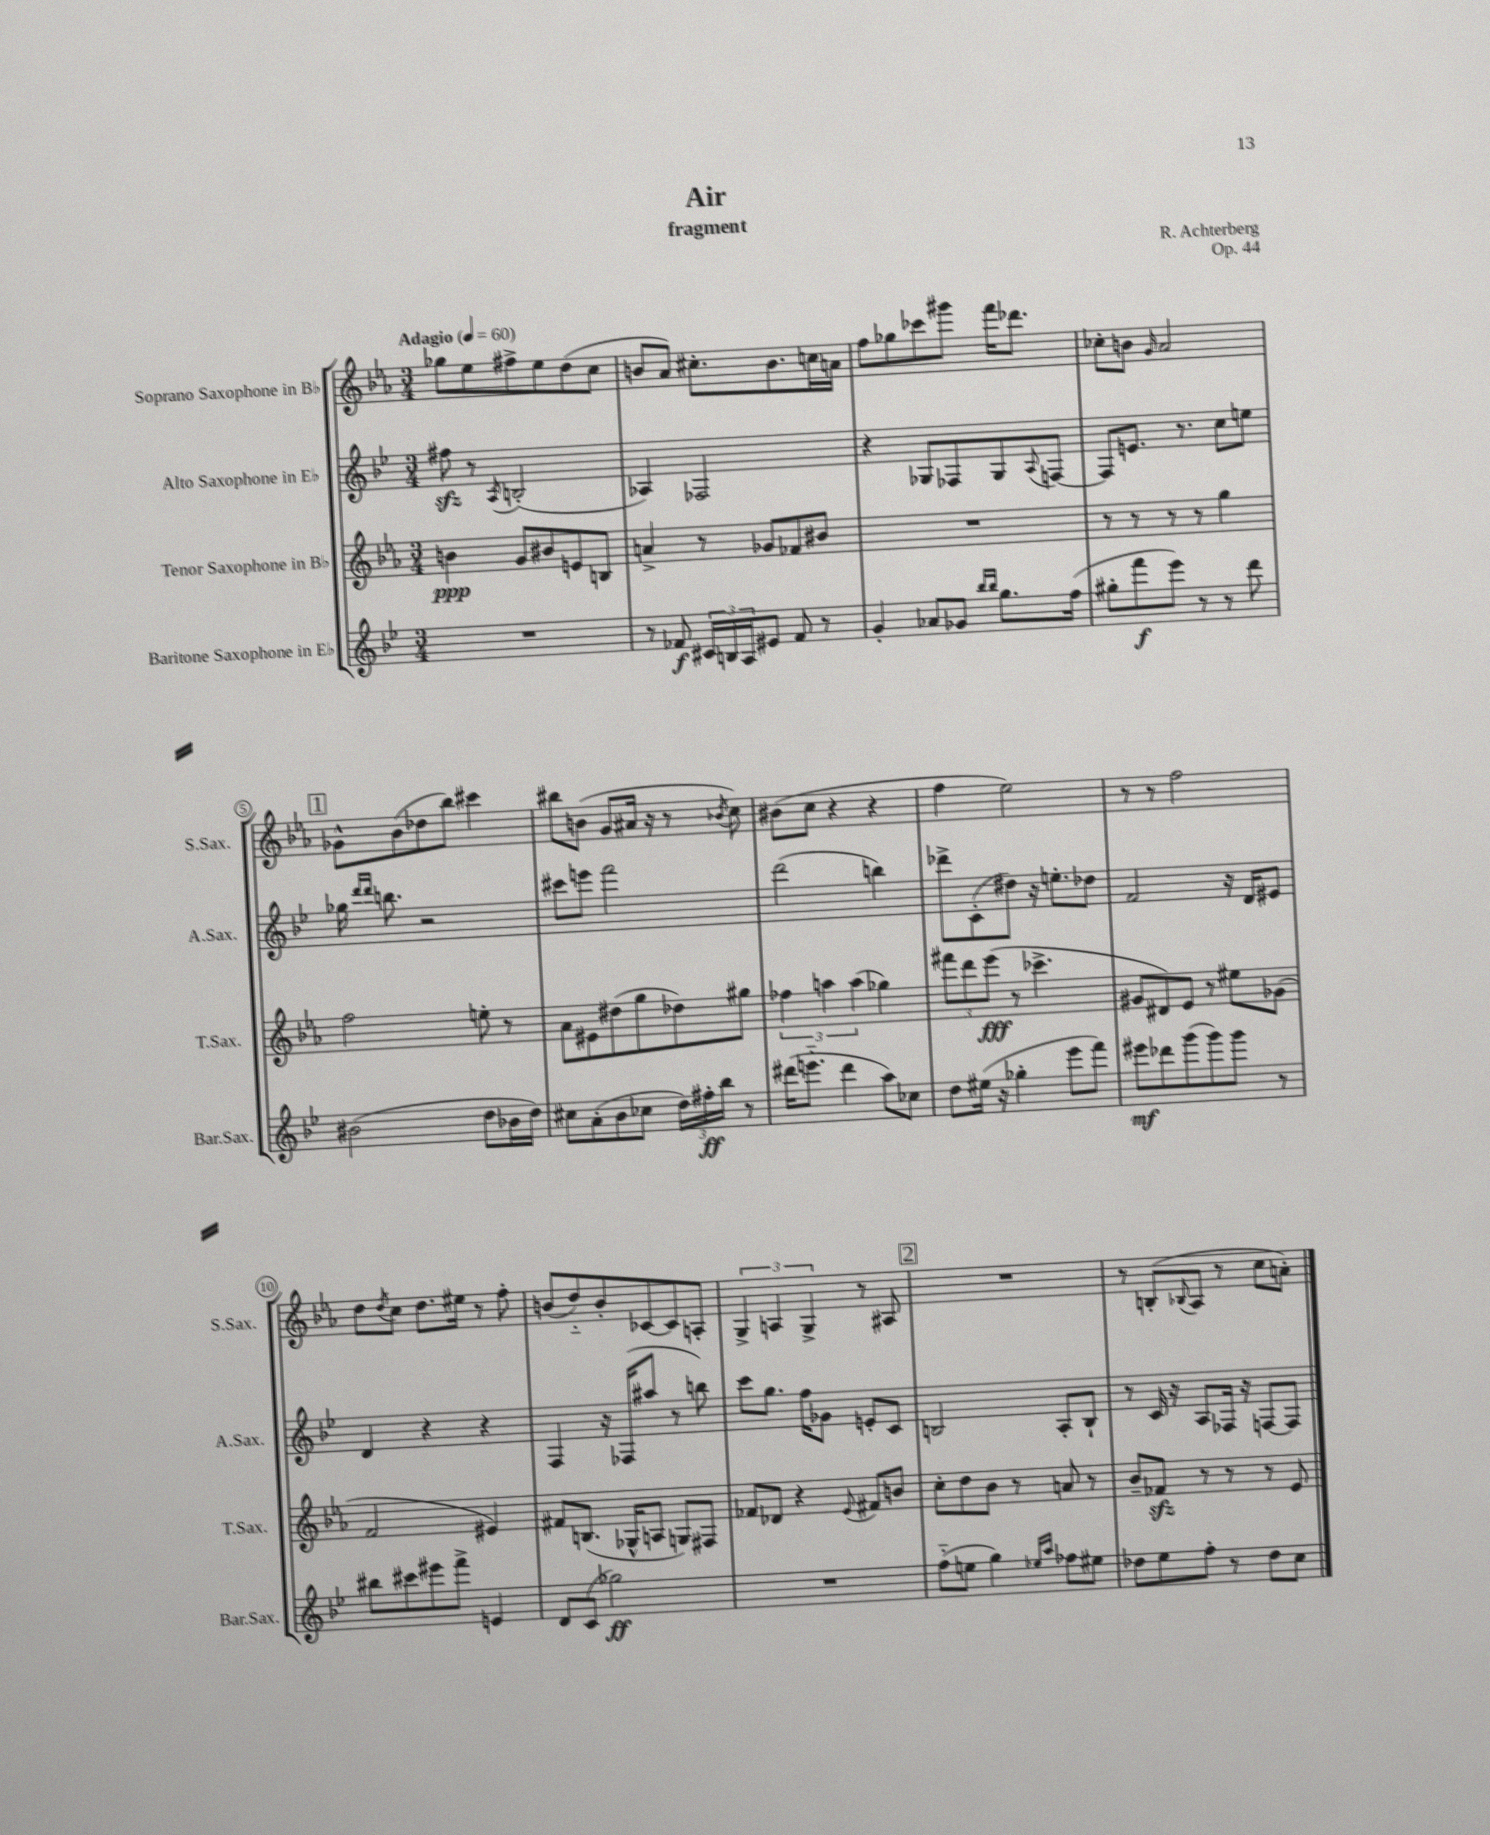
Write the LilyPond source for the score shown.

\header { title = "Air" composer = "R. Achterberg" subtitle = "fragment" opus = "Op. 44" }
<<
\new StaffGroup <<
\new Staff = "s0" \with { instrumentName = "Soprano Saxophone in Bb" shortInstrumentName = "S.Sax." } {
    \clef treble \key ees \major \numericTimeSignature \time 3/4 \tempo "Adagio" 4 = 60
    ges''8 ees''8 fis''8-> ees''8 d''8( c''8 |
    b'8 aes'8) cis''8.-. b'8. c''16 a'16 |
    f''8 ges''8 ces'''8 gis'''8 f'''16 des'''8. |
    ces''8-. b'8 \grace { g'16 } aes'2 |
    \mark \markup { \box "1" } ges'8-^ bes'8( des''8 bes''8) cis'''4 |
    bis''8 b'8( g'8 ais'16 r16 r8 \acciaccatura { bes'8 } c''8) |
    bis'8( c''8 r4 r4 |
    f''4 ees''2) |
    r8 r8 f''2 |
    d''8 \acciaccatura { d''8 } c''8 d''8. eis''16 r8 f''8-. |
    b'8( d''8-_) b'8-. ces'8~ ces'8 a8-. |
    \tuplet 3/2 { g4-> a4 g4-> } r8 ais8 |
    \mark \markup { \box "2" } R2. |
    r8 b8-.( \appoggiatura { bes8 } aes8 r8 c''8 a'8-.) \bar "|." |
}
\new Staff = "s1" \with { instrumentName = "Alto Saxophone in Eb" shortInstrumentName = "A.Sax." } {
    \clef treble \key bes \major \numericTimeSignature \time 3/4
    fis''8\sfz r8 \acciaccatura { a8 } b2-.( |
    aes4) fes2 |
    r4 ges8 fes8 ges8 \appoggiatura { a8 } f8~ |
    f8 e'8. r8. c''8 e''8 |
    \mark \markup { \box "1" } ges''16 \grace { d'''16 d'''16 } b''8. r2 |
    cis'''8 e'''8 f'''2 |
    d'''2( b''4) |
    des'''8-> c'8-.( dis''8) r16 e''8.-. des''8 |
    f'2 r16 d'16 eis'8 |
    d'4 r4 r4 |
    f4 r16 fes16( ais''8 r8 b''8) |
    c'''8 g''8. f''16 ges'8 e'8-. c'8 |
    \mark \markup { \box "2" } b2 a8-. b8-! |
    r8 c'16 r16 a8 fes16 r16 f8~ f8 \bar "|." |
}
\new Staff = "s2" \with { instrumentName = "Tenor Saxophone in Bb" shortInstrumentName = "T.Sax." } {
    \clef treble \key ees \major \numericTimeSignature \time 3/4
    b'4\ppp g'8 bis'8 e'8 b8 |
    a'4-> r8 ges'8 fes'8 bis'8 |
    R2. |
    r8 r8 r8 r8 g''4 |
    \mark \markup { \box "1" } f''2 e''8-. r8 |
    aes'8 eis'8 dis''8( g''8 des''8) gis''8 |
    \tuplet 3/2 { fes''4 a''4 a''4( } ges''4) |
    \tuplet 3/2 { fis'''8 d'''8 ees'''8\fff( } r8 ces'''4.-> |
    gis'8 dis'8) ees'8 r8 eis''8 ges'8( |
    f'2 eis'4) |
    fis'8 b8.( ges16-^ a8 g8) fis8 |
    fes'8 des'8 r4 \appoggiatura { ees'8 } fis'8 b'8 |
    \mark \markup { \box "2" } c''8-. d''8 bes'8 r8 a'8 r8 |
    bes'8-- fes'8\sfz r8 r8 r8 ees'8 \bar "|." |
}
\new Staff = "s3" \with { instrumentName = "Baritone Saxophone in Eb" shortInstrumentName = "Bar.Sax." } {
    \clef treble \key bes \major \numericTimeSignature \time 3/4
    R2. |
    r8 fes'8\f \tuplet 3/2 { cis'16 b16 a16 } eis'8 fes'8 r8 |
    g'4-. aes'8 ges'8 \grace { bes''16 bes''16 } g''8. f''16( |
    gis''8-. f'''8\f ees'''8) r8 r8 d'''8 |
    \mark \markup { \box "1" } bis'2( d''8 bes'16 d''16) |
    cis''8 a'8-.( bes'8 ces''8 \tuplet 3/2 { d''16) fis''16-.\ff bes''16 } r8 |
    dis'''16( e'''8.-_ dis'''4 a''8) ces''8 |
    d''8 eis''16( r16 ges''4-. ees'''8 f'''8) |
    eis'''8\mf des'''8 g'''8( g'''8) g'''8 r8 |
    bis''8 cis'''8 eis'''8 f'''8-> e'4 |
    d'8 c'8( ges''2\ff) |
    R2. |
    \mark \markup { \box "2" } f''8-_( e''8 g''4) \grace { ees''16 a''16 } fes''8 eis''8 |
    des''8 ees''8 f''8-. r8 des''8 c''8 \bar "|." |
}
>>
>>
\layout { \context { \Score \override BarNumber.stencil = #(make-stencil-circler 0.1 0.3 ly:text-interface::print) } }
